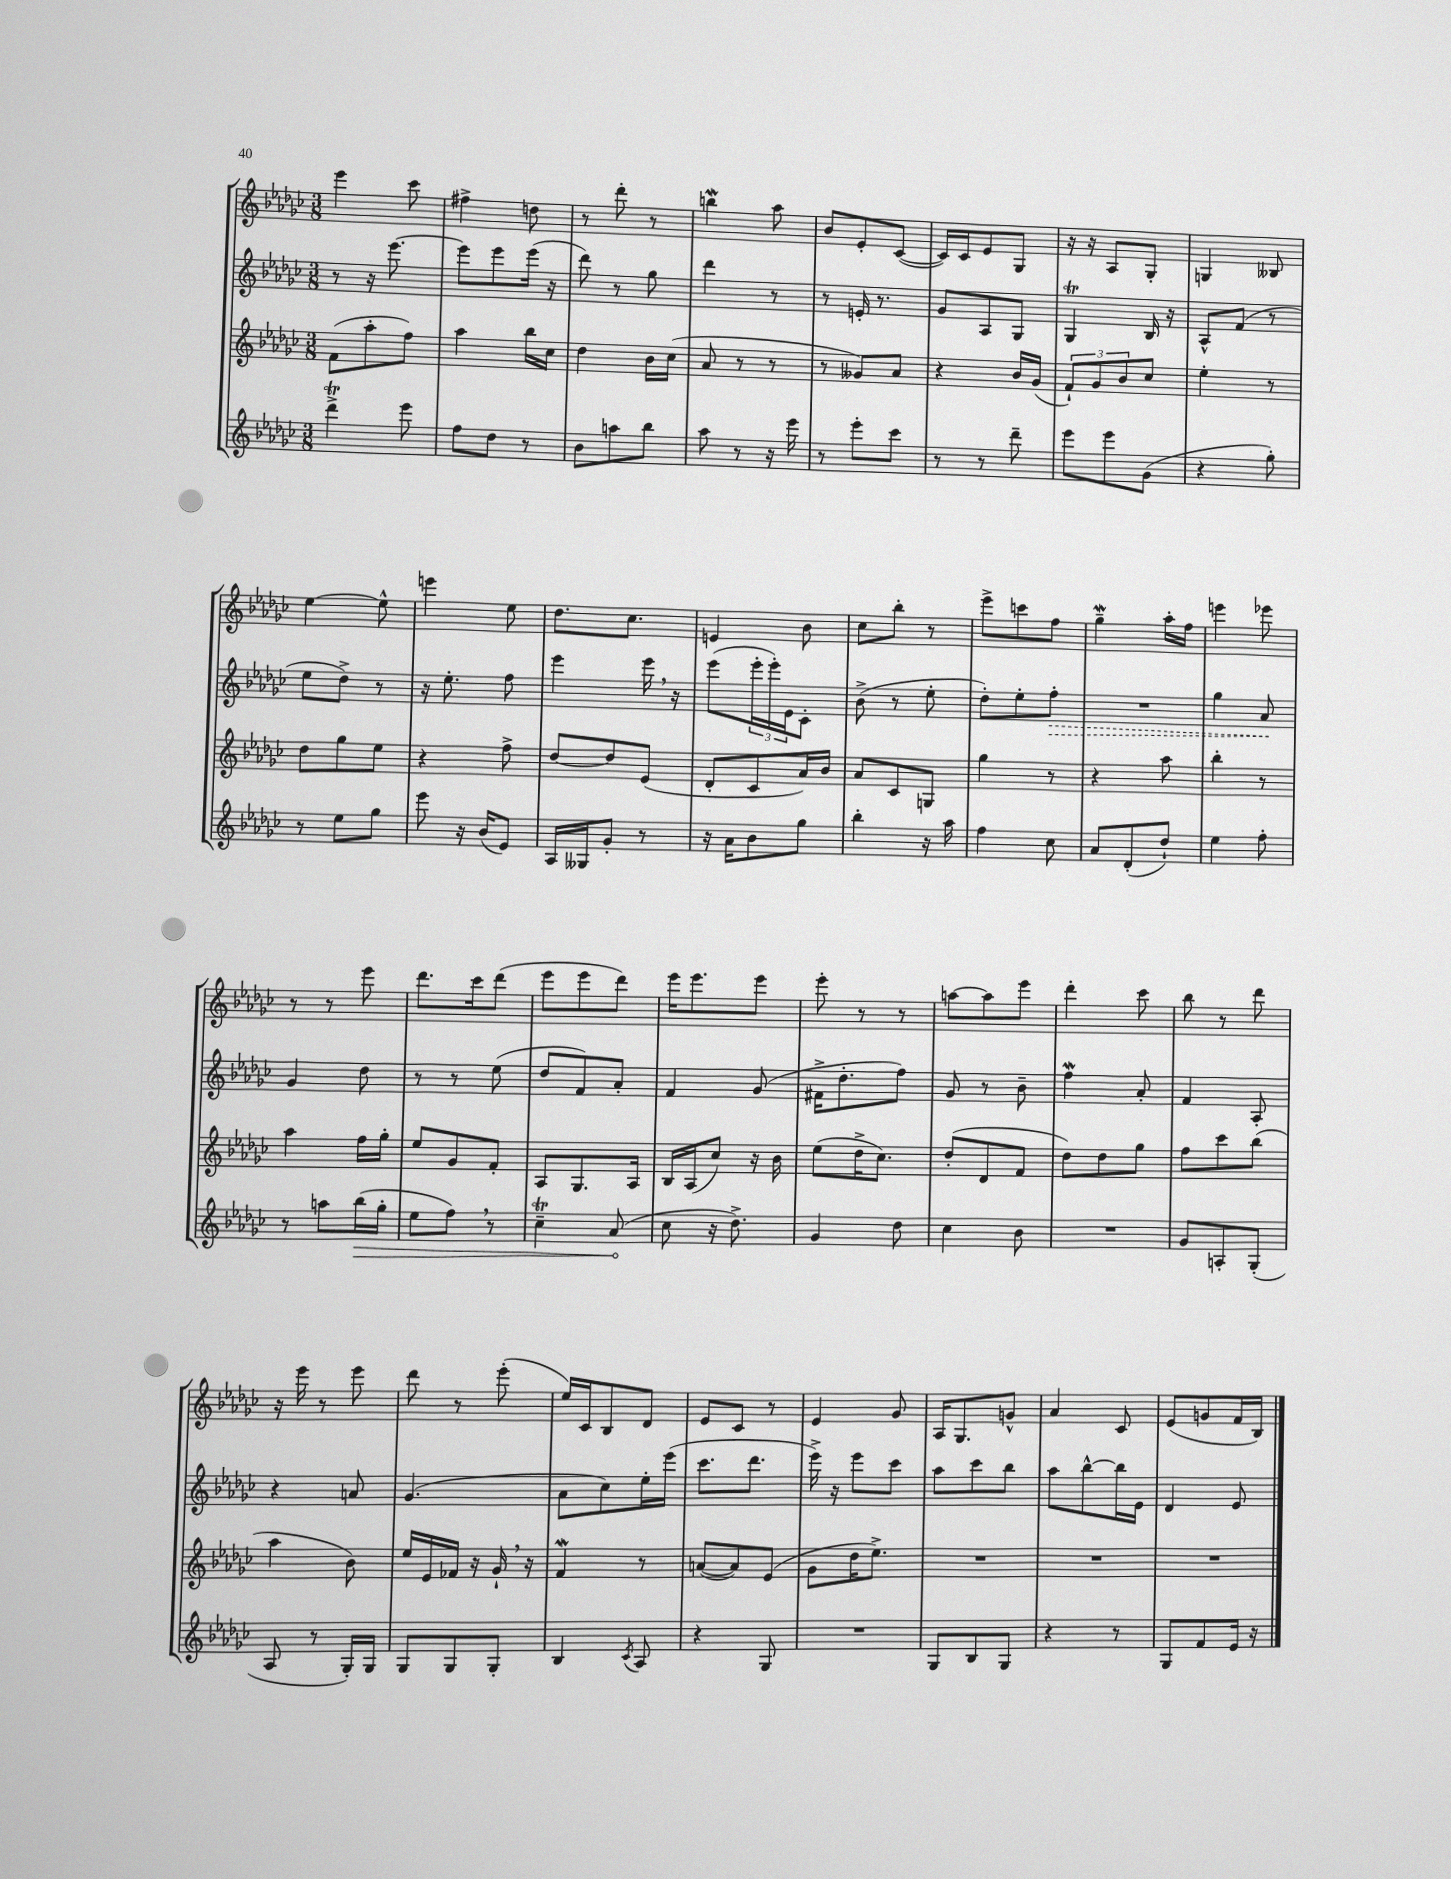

**kern	**dynam	**kern	**kern	**dynam	**kern
*part4	*part4	*part3	*part2	*part2	*part1
*staff4	*staff4	*staff3	*staff2	*staff2	*staff1
*clefG2	*	*clefG2	*clefG2	*	*clefG2
*k[b-e-a-d-g-c-]	*	*k[b-e-a-d-g-c-]	*k[b-e-a-d-g-c-]	*	*k[b-e-a-d-g-c-]
*M3/8	*	*M3/8	*M3/8	*	*M3/8
=25	=25	=25	=25	=25	=25
4ddd-T^\	.	(8f\L	8r	.	4eee-\
.	.	8aa-'\	16r	.	.
.	.	.	[8.eee-\	.	.
8eee-\	.	8ff\J)	.	.	8ccc-\
=26	=26	=26	=26	=26	=26
8ff\L	.	4aa-\	8eee-\L]	.	4ff#X^\
8dd-\J	.	.	8eee-\	.	.
8r	.	16bb-\LL	(16eee-\Jk	.	8ddn\
.	.	16cc-\JJ	16r	.	.
=27	=27	=27	=27	=27	=27
8b-\L	.	4dd-\	8ddd-\)	.	8r
8aan\	.	.	8r	.	8ddd-'\
8bb-\J	.	16b-\LL	8gg-\	.	8r
.	.	(16cc-\JJ	.	.	.
=28	=28	=28	=28	=28	=28
8aa-\	.	8a-/	4ddd-\	.	4bbnW\
8r	.	8r	.	.	.
16r	.	8r	8r	.	8aa-\
16eee-\	.	.	.	.	.
=29	=29	=29	=29	=29	=29
8r	.	8r	8r	.	8b-/L
8eee-'\L	.	8g--X/L)	16en'/	.	8e-'/
.	.	.	8.r	.	.
8ccc-\J	.	8a-/J	.	.	([8c-/J
=30	=30	=30	=30	=30	=30
8r	.	4r	8g-/L	.	16c-/LL])
.	.	.	.	.	16c-/J
8r	.	.	8A-/	.	8e-/
8ddd-~\	.	16b-/LL	8G-/J	.	8G-/J
.	.	(16g-/JJ	.	.	.
=31	=31	=31	=31	=31	=31
8eee-\L	.	12f`/L)	4G-T/	.	16r
.	.	.	.	.	16r
.	.	12g-/	.	.	.
8eee-\	.	.	.	.	8A-/L
.	.	12b-/	.	.	.
(8g-\J	.	8cc-/J	16B-/	.	8G-'/J
.	.	.	16r	.	.
=32	=32	=32	=32	=32	=32
4r	.	4ee-'\	8A-^^/L	.	4Gn/
.	.	.	(8f/J	.	.
8gg-'\)	.	8r	8r	.	8B--X/
!!LO:LB:g=z
=33	=33	=33	=33	=33	=33
8r	.	8dd-\L	8ee-\L	.	[4ee-\
8ee-\L	.	8gg-\	8dd-^\J)	.	.
8gg-\J	.	8ee-\J	8r	.	8ee-^^\]
=34	=34	=34	=34	=34	=34
8eee-\	.	4r	16r	.	4eeen\
.	.	.	8.ee-'\	.	.
16r	.	.	.	.	.
(16b-/KL	.	.	.	.	.
8e-/J)	.	8ff^\	8ff\	.	8ee-\
=35	=35	=35	=35	=35	=35
16A-/LL	.	[8dd-/L	4eee-\	.	8.dd-\L
16G--X/J	.	.	.	.	.
8g-'/J	.	8dd-/]	.	.	.
.	.	.	.	.	8.cc-\J
8r	.	(8e-/J	16eee-,\	.	.
.	.	.	16r	.	.
=36	=36	=36	=36	=36	=36
16r	.	8d-'/L	(8eee-\L	.	4en/
16a-\KL	.	.	.	.	.
8b-\	.	8c-/	24eee-'\L	.	.
.	.	.	24eee-'\)	.	.
.	.	.	24e-\J	.	.
8gg-\J	.	16a-/L)	8c-'\J	.	8b-\
.	.	16b-/JJ	.	.	.
=37	=37	=37	=37	=37	=37
4bb-'\	.	8a-/L	(8b-^\	.	8cc-\L
.	.	8c-/	8r	.	8bb-'\J
16r	.	8Gn/J	8ee-'\	.	8r
16aa-\	.	.	.	.	.
=38	=38	=38	=38	=38	=38
4ff\	.	4gg-\	8dd-'\L)	.	8eee-^\L
.	.	.	8ee-'\	.	8cccn\
!	!	!	!	!LO:HP:b	!
8cc-\	.	8r	8ff'\J	>	8ff\J
=39	=39	=39	=39	=39	=39
8a-/L	.	4r	4.r	.	4gg-w~\
(8d-'/	.	.	.	.	.
8dd-`/J)	.	8aa-\	.	.	16aa-'\LL
.	.	.	.	.	16ff\JJ
=40	=40	=40	=40	=40	=40
4ee-\	.	4bb-'\	4gg-\	.	4eeen\
8ff'\	.	8r	8a-/	.	8eee-X\
.	.	.	.	]	.
!!LO:LB:g=z
=41	=41	=41	=41	=41	=41
8r	.	4aa-\	4g-/	.	8r
8aan\L	.	.	.	.	8r
!	!LO:HP:b	!	!	!	!
(16bb-\L	>	16ff\LL	8dd-\	.	8eee-\
16gg-'\JJ	.	16gg-'\JJ	.	.	.
=42	=42	=42	=42	=42	=42
8ee-\L	.	8ee-/L	8r	.	8.ddd-\L
8ff,\J)	.	8g-/	8r	.	.
.	.	.	.	.	16ccc-\k
8r	.	8f'/J	(8ee-\	.	(8ddd-\J
=43	=43	=43	=43	=43	=43
4cc-T~\	.	8A-/L	8dd-/L	.	8eee-\L
.	.	8.G-/	8f/)	.	8eee-\
(8a-/	.	.	8a-'/J	.	8ddd-\J)
.	.	16A-/Jk	.	.	.
.	]	.	.	.	.
=44	=44	=44	=44	=44	=44
8cc-\	.	16B-/LL	4f/	.	16eee-\KL
.	.	(16A-/J	.	.	8.eee-\
16r	.	8cc-/J)	.	.	.
8.dd-^\)	.	.	.	.	.
.	.	16r	(8g-/	.	8eee-\J
.	.	16b-\	.	.	.
=45	=45	=45	=45	=45	=45
4g-/	.	(8ee-\L	16f#X^\KL	.	8eee-'\
.	.	.	8.dd-'\	.	.
.	.	16dd-^\K	.	.	8r
.	.	8.cc-\J)	.	.	.
8dd-\	.	.	8ff\J)	.	8r
=46	=46	=46	=46	=46	=46
4cc-\	.	(8dd-'/L	8g-/	.	[8aan\L
.	.	8d-/	8r	.	8aa\]
8b-\	.	8f/J	8b-~\	.	8eee-\J
=47	=47	=47	=47	=47	=47
4.r	.	8dd-\L)	4ffW\	.	4ddd-'\
.	.	8dd-\	.	.	.
.	.	8gg-\J	8a-'/	.	8ccc-\
=48	=48	=48	=48	=48	=48
8g-/L	.	8ff\L	4f/	.	8bb-\
8An'/	.	8ccc-\	.	.	8r
(8G-'/J	.	(8bb-\J	8A-'/	.	8ddd-\
!!LO:LB:g=z
=49	=49	=49	=49	=49	=49
8A-/	.	4aa-\	4r	.	16r
.	.	.	.	.	16eee-\
8r	.	.	.	.	8r
16G-'/LL)	.	8b-\)	8an/	.	8eee-\
16G-/JJ	.	.	.	.	.
=50	=50	=50	=50	=50	=50
8G-/L	.	16ee-/LL	(4.g-/	.	8ddd-\
.	.	16e-/	.	.	.
8G-/	.	16f-X/JJ	.	.	8r
.	.	16r	.	.	.
8G-'/J	.	16g-`,/	.	.	(8eee-'\
.	.	16r	.	.	.
=51	=51	=51	=51	=51	=51
4B-/	.	4fW/	8a-\L	.	16ee-/LL)
.	.	.	.	.	16c-/J
.	.	.	8cc-\)	.	8B-/
8qc-/	.	.	.	.	.
8A-/	.	8r	16ee-'\L	.	8d-/J
.	.	.	(16eee-\JJ	.	.
=52	=52	=52	=52	=52	=52
4r	.	([8an/L	8.ccc-\L	.	8e-/L
.	.	8a/])	.	.	8c-/J
.	.	.	8.ddd-\J	.	.
8G-/	.	(8e-/J	.	.	8r
=53	=53	=53	=53	=53	=53
4.r	.	8g-\L	16eee-^\)	.	4e-/
.	.	.	16r	.	.
.	.	16dd-\K	8eee-\L	.	.
.	.	8.ee-^\J)	.	.	.
.	.	.	8ccc-\J	.	8g-/
=54	=54	=54	=54	=54	=54
8G-/L	.	4.r	8aa-\L	.	16A-/KL
.	.	.	.	.	8.G-/
8B-/	.	.	8ccc-\	.	.
8G-/J	.	.	8bb-\J	.	8gn^^/J
=55	=55	=55	=55	=55	=55
4r	.	4.r	8aa-\L	.	4a-/
.	.	.	[8bb-^^\	.	.
8r	.	.	16bb-\L]	.	8c-/
.	.	.	16e-\JJ	.	.
=56	=56	=56	=56	=56	=56
8G-/L	.	4.r	4d-/	.	(8e-/L
8f/	.	.	.	.	8gn/
16e-/Jk	.	.	8e-/	.	16f/L
16r	.	.	.	.	16B-/JJ)
==	==	==	==	==	==
*-	*-	*-	*-	*-	*-
